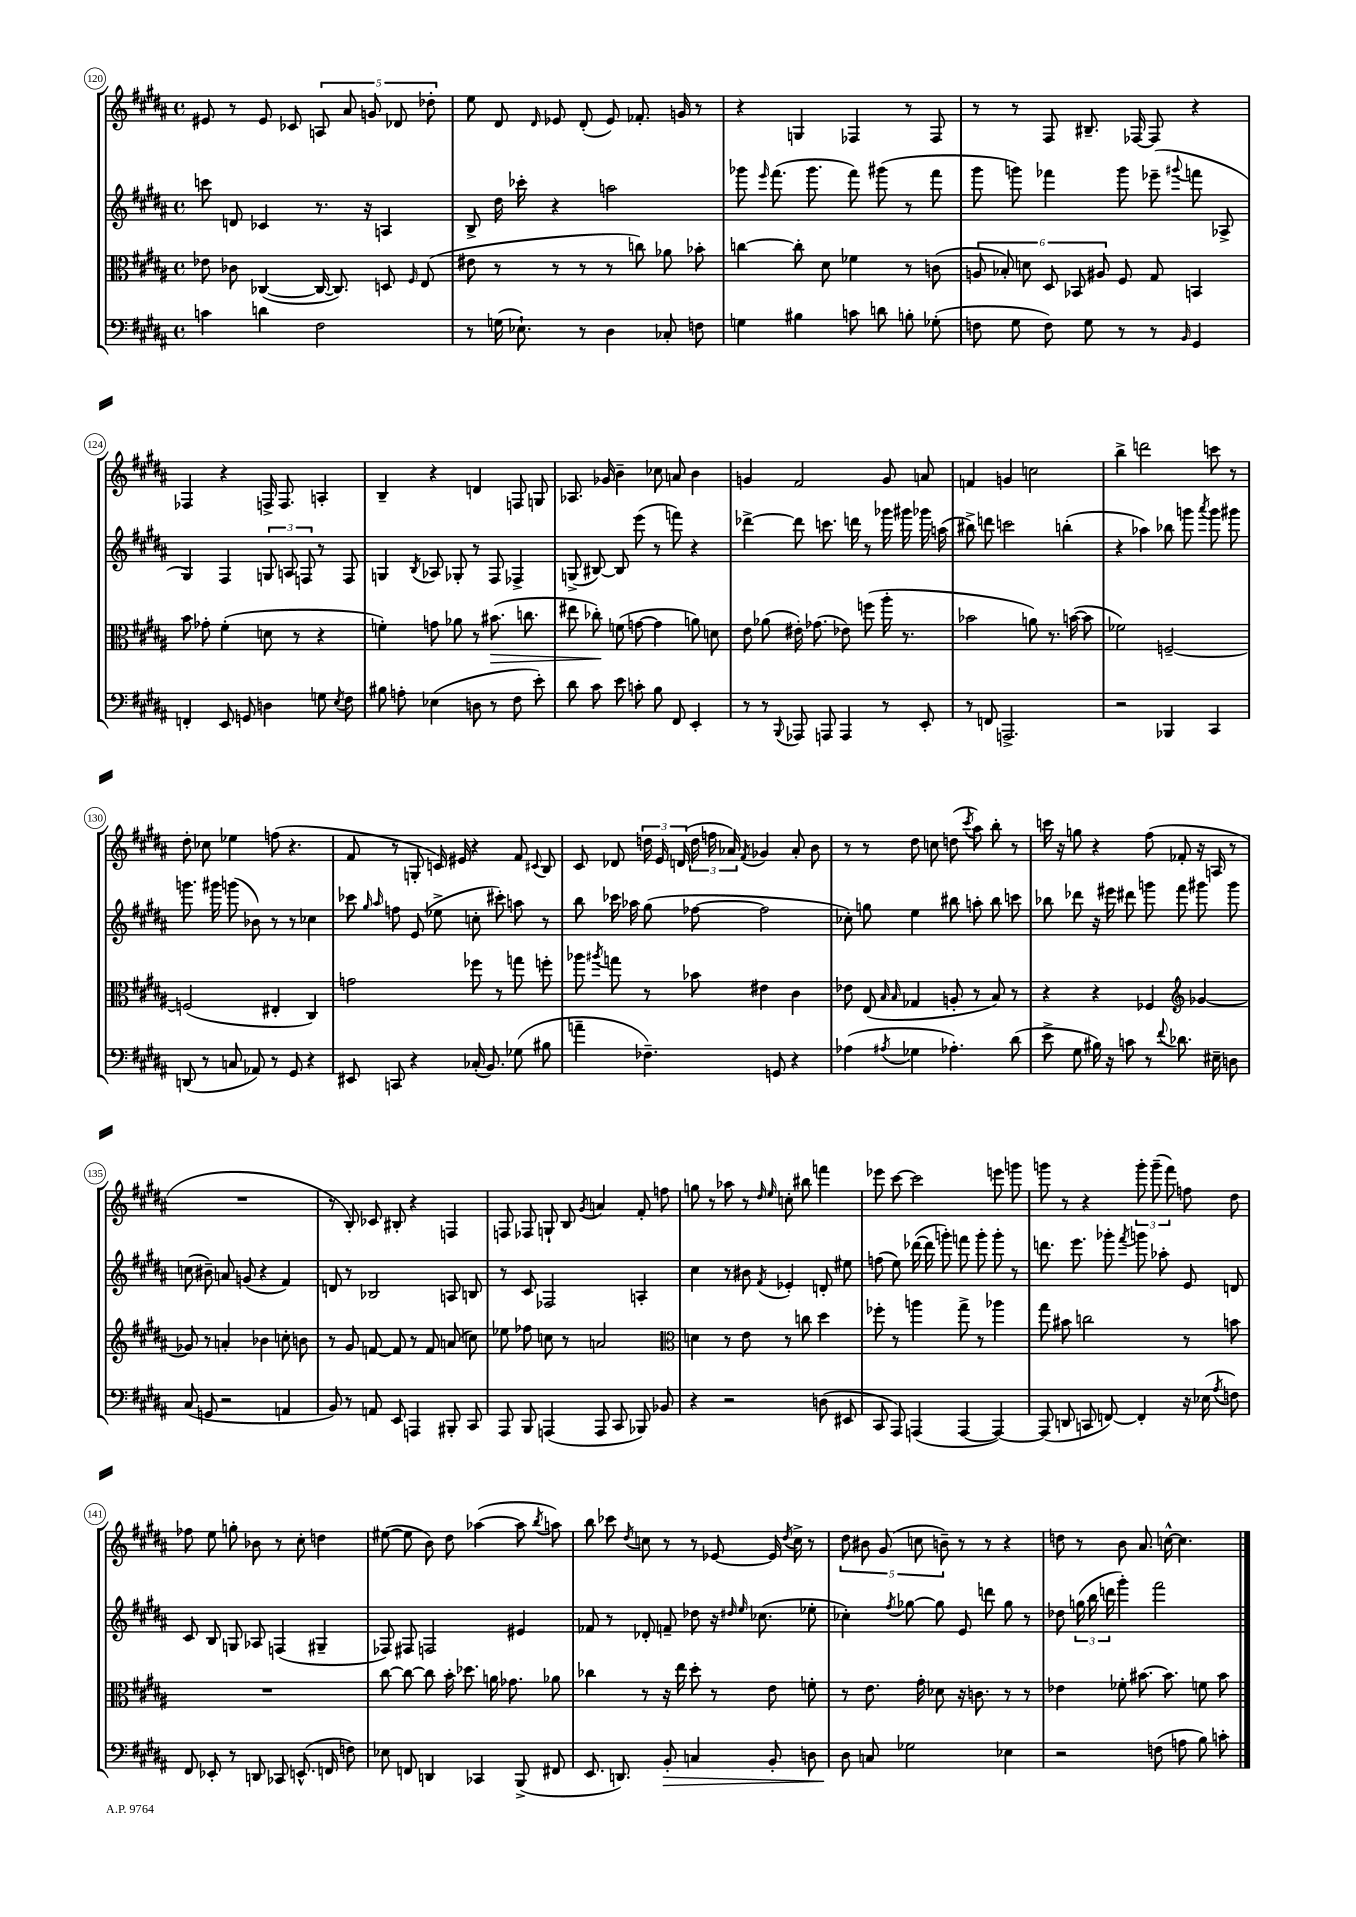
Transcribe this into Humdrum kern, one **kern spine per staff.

**kern	**kern	**kern	**kern
*staff4	*staff3	*staff2	*staff1
*clefF4	*clefC3	*clefG2	*clefG2
*k[f#c#g#d#a#]	*k[f#c#g#d#a#]	*k[f#c#g#d#a#]	*k[f#c#g#d#a#]
*M4/4	*M4/4	*M4/4	*M4/4
*met(c)	*met(c)	*met(c)	*met(c)
4c\	8e-\	8ccc\	8e#/
.	8c-\	8d/	8r
4d\	([4C-/	4c-/	8e#/
.	.	.	8c-/
2F#\	16C-/_	8.r	10A/
.	8.C-/])	.	.
.	.	.	10a#/
.	.	16r	.
.	.	.	10g/
.	8D/	4A/	.
.	.	.	10d-/
.	16qqF#/	.	.
.	(8E/	.	.
.	.	.	10dd-'\
=	=	=	=
8r	8e#\	8B^/	8ee\
(16G\	8r	16dd#\	8d#/
8.E-`\)	.	16ccc-'\	.
.	.	.	16qqd#/
.	8r	4r	8e-/
8r	8r	.	(8d#'/
4D#\	8r	2aa\	8e-/)
.	8cc\)	.	8.f-'/
8C-'/	8a-\	.	.
.	.	.	16g/
8F\	8b-'\	.	8r
=	=	=	=
4G\	[4cc\	8ggg-\	4r
.	.	16qqeee/	.
.	.	(8.fff#\	.
4B#\	8cc'\]	.	4G/
.	.	8.ggg-\	.
.	8d#\	.	.
8c\	4f-\	8fff#\)	4F-/
8d\	.	(8ggg#\	.
8B'\	8r	8r	8r
(8G-'\	(8c\	8fff#\	8F-/
=	=	=	=
8F\	12A/	8ggg#\	8r
.	12B-'/)	.	.
8G#\	.	8ggg\)	8r
.	12d\	.	.
8F\)	12D#/	4fff-\	8F#/
.	12BB-/	.	.
8G#\	.	.	8.B#~/
.	12A#/	.	.
8r	8F#/	8ggg\	.
.	.	.	[16F-/
8r	8G#/	(8eee-~\	8F-/]
16qqBB/	.	8qqggg#/	.
4GG#/	4BB/	8fff\	4r
.	.	8A-^/	.
=	=	=	=
4FF'/	8b\	4G#/)	4F-/
.	8g-'\	.	.
8EE/	(4f#'\	4F#/	4r
8GG/	.	.	.
4D\	8d\	12G/	16F^/
.	.	.	8.F/
.	.	12A/	.
.	8r	.	.
.	.	12F/	.
8G\	4r	8r	4A'/
8qE/	.	.	.
8F#\	.	8F/	.
=	=	=	=
8B#\	4f'\)	4G/	4B~/
8A'\	.	.	.
.	.	8qB/	.
(4E-\	8g\	8A-/	4r
.	8a-\	8G-'/	.
8D\	8r	8r	4d/
8r	(8.b#\	8F#/	.
8F#\	.	4F-^/	8F/
.	8.cc\	.	.
8e'\)	.	.	8G/
=	=	=	=
8d#\	8ee#\	(8G^/	8.A-/
8c#\	8cc-'\)	[8B#/)	.
.	.	.	16g-/
8e\	(8f\	8B#/]	4b~\
8c'\	[8g\	(8eee\	.
8B\	4g\]	8r	8cc-\
8FF#/	.	8fff\)	8a/
4EE'/	8a\)	4r	4b\
.	8d\	.	.
=	=	=	=
8r	8e\	[4ddd-^\	4g/
8r	(8a-\	.	.
8qqBBB/	.	.	.
8AAA-/	16e#'\)	8ddd-\]	2f#/
.	(8.g-\	.	.
8AAA/	.	8.ccc\	.
4AAA/	8e-\)	.	.
.	.	16ddd\	.
.	(8ff\	8r	.
8r	16aa#'\	16ggg-\	8g/
.	8.r	16ggg#\	.
8EE'/	.	16ggg-\	8a/
.	.	(16aa\	.
=	=	=	=
8r	2b-\	8bb#^\)	4f/
8FF/	.	8ddd\	.
2.AAA^/	.	2ccc\	4g/
.	8a\)	.	2cc\
.	8.r	.	.
.	.	(4bb'\	.
.	([16b\	.	.
.	8b\]	.	.
=	=	=	=
2r	2f-\)	4r	4bb^\
.	.	4aa-\)	2ddd\
4BBB-/	[2F~/	8bb-\	.
.	.	8ggg\	.
.	.	8qaaa#/	.
4CC#/	.	8ggg\	8ccc\
.	.	8ggg#\	8r
=	=	=	=
(8DD/	(2F/]	8.ggg\	8dd#'\
8r	.	.	8cc-\
.	.	16ggg#\	.
8C/	.	(8ggg\	4ee-\
8AA-/)	.	8b-\)	.
8r	4E#'/	8r	(8ff\
8GG#/	.	8r	4.r
4r	4C#/)	4cc-\	.
=	=	=	=
8EE#/	2g\	8ccc-\	8f#/
.	.	16qqgg#/	.
.	.	16qqaa#/	.
8CC/	.	8ff\	8r
4r	.	(8e/	8G'/
.	.	8ee-^\	16c/)
.	.	.	16e#/
(16C-'/	8ff-\	8cc'\	4r
8.BB/)	.	.	.
.	8r	8ccc#'\)	.
(8G-\	8gg\	8aa\	8f#/
.	.	.	8qqc#/
8B#\	8ff'\	8r	8B/
=	=	=	=
4a~\	8aa-\	8bb\	8c#/
.	8qaa#/	.	.
.	8gg\	16ccc-\	8d-/
.	.	16aa-\	.
4.F-~\)	8r	(8gg#\	24dd\
.	.	.	24e/
.	.	.	(24d/
.	8b-\	[8ff-\	24dd\
.	.	.	24ff\
.	.	.	24a-/)
.	.	.	8qf#/
.	4e#\	2ff-\]	4g-/
8GG/	.	.	.
4r	4c#\	.	8a-'/
.	.	.	8b\
=	=	=	=
(4A-\	8e-\	8cc-'\)	8r
.	(8E/	8gg\	8r
.	16qqB/	.	.
8qA#/	16qqB/	.	.
4G-\	4G-/	4ee\	8dd#\
.	.	.	8cc\
4.A-'\)	8A'/	8bb#\	(8dd\
.	.	.	8qccc#/
.	8r	8aa'\	8aa#\)
.	8B/)	8bb#\	8bb'\
(8d#\	8r	8ccc\	8r
=	=	=	=
8e^\	4r	8bb-\	16ccc\
.	.	.	16r
8G#\	.	8ddd-\	8gg\
16B#\)	4r	16r	4r
16r	.	16eee#\	.
8c\	.	8ddd#\	.
8r	4F-/	8ggg\	(8ff#\
8qqf#/	.	.	.
8.d-\	.	8fff#\	8f-'/
*	*clefG2	*	*
.	[4g-/	8ggg#\	16r
16E#~\	.	.	16A/
8D\	.	8ggg#\	8r
=	=	=	=
(8C#/	8g-/]	(8cc\	1r
8GG/	8r	8b#~\)	.
2r	4a'/	8a/	.
.	.	(8g/	.
.	4b-\	4r	.
4AA/	8cc'\	4f#/)	.
.	8b\	.	.
=	=	=	=
8BB/)	8r	8d/	8r
8r	8g#/	8r	8B'/)
8AA/	[8f/	2B-/	8c-/
8EE/	8f/]	.	8B#'/
4AAA/	8r	.	4r
.	8f/	.	.
8BBB#'/	(8a/	8A/	4F/
8CC#/	8cc\)	8B/	.
=	=	=	=
8AAA#/	8ee-\	8r	8F/
8BBB/	8ff-\	8c#/	8F-/
(4AAA/	8cc\	2F-/	8G`/
.	8r	.	8B/
.	.	.	8qg#/
8AAA/	2a/	.	4a/
8CC#/	.	.	.
8BBB-/)	.	4A'/	8f#'/
8BB-/	.	.	8ff\
=	=	=	=
*	*clefC3	*	*
4r	4d\	4cc#\	8gg\
.	.	.	8r
2r	8r	8r	8aa-\
.	8e\	8b#\	8r
.	.	.	16qqdd#/
.	.	8qf#/	16qqee/
.	8r	4e-'/	8cc'\
.	8cc\	.	8bb#\
(8D\	4dd#\	8d'/	4fff\
8EE#/	.	8ee#\	.
=	=	=	=
8CC#/	8ff-'\	(8ff\	8eee-\
8AAA#/)	8r	8ee\)	[8ccc#\
(4AAA/	4aa\	([16ddd-\	2ccc#\]
.	.	16ddd-\]	.
.	.	8ggg'\)	.
[4AAA/	8gg#^\	8fff\	.
.	8r	8ggg'\	.
4AAA/_)	4aa-\	8ggg'\	8eee\
.	.	8r	8ggg\
=	=	=	=
(8AAA/]	8gg#\	8.ddd\	8ggg\
8DD/	8b#\	.	8r
.	.	8.eee\	.
8CC/	2cc\	.	4r
[8FF/)	.	8ggg-'\	.
.	.	8qfff#/	.
4FF'/]	.	8ggg\	12ggg'\
.	.	.	(12ggg~\
.	.	8aa-'\	.
.	.	.	12fff#\)
16r	8r	8e/	8ff\
(16E-\	.	.	.
8qA#/	.	.	.
8F\)	8b\	8d/	8dd#\
=	=	=	=
8FF#/	1r	8c#/	8ff-\
8EE-'/	.	8B/	8ee\
8r	.	8G/	8gg'\
8DD/	.	8A-/	8b-\
8CC-/	.	(4F/	8r
(8.EE^^/	.	.	8cc#'\
.	.	4G#~/	4dd\
16FF/	.	.	.
8F\)	.	.	.
=	=	=	=
8E-\	[8cc#\	8F-/)	([8ee#\
8FF/	8cc#\_	8F#/	8ee#\]
4DD/	8cc#\]	2F/	8b\)
.	16b'\	.	8dd#\
.	8.dd-\	.	.
4CC-/	.	.	([4aa-\
.	16a\	.	.
.	8.g-\	.	.
(8BBB^/	.	4e#/	8aa-\]
.	.	.	8qbb/
8FF#/	8a-\	.	8aa\)
=	=	=	=
8.EE/	4cc-\	8f-/	8bb\
.	.	8r	8ccc-\
8.DD/)	.	.	.
.	.	.	8qdd#/
.	8r	8d-'/	8cc\
8BB'/	16r	8f~/	8r
.	16ee\	.	.
4C/	8dd#'\	8dd-\	8r
.	8r	16r	[8e-/
.	.	16qqdd#/	.
.	.	16qqee/	.
.	.	(8.cc-\	.
8BB'/	8e\	.	16e-/]
.	.	.	8qdd#/
.	.	.	16cc^\
8D\	8f'\	8ee-'\	8r
=	=	=	=
8D#\	8r	4cc-'\)	10dd#\
.	.	.	10b#\
8C/	8.e\	.	.
.	.	.	(10g#/
.	.	8qff#/	.
2G-\	.	[8gg-\	.
.	.	.	10cc\
.	16g#'\	.	.
.	8d-\	8gg-\]	.
.	.	.	10b~\)
.	16r	8e/	8r
.	8.c\	.	.
.	.	8ddd\	8r
4E-\	8r	8gg-\	4r
.	8r	8r	.
=	=	=	=
2r	4e-\	8dd-\	8dd\
.	.	(24gg\	8r
.	.	24bb\	.
.	.	24ddd\	.
.	8f-'\	4ggg#'\)	8b\
.	[8.b#\	.	8.a#/
(8F\	.	2fff#\	.
.	8.b#\]	.	[16cc^^\
8A\	.	.	4.cc\]
8B\)	8f\	.	.
8c'\	8b#\	.	.
==	==	==	==
*-	*-	*-	*-
